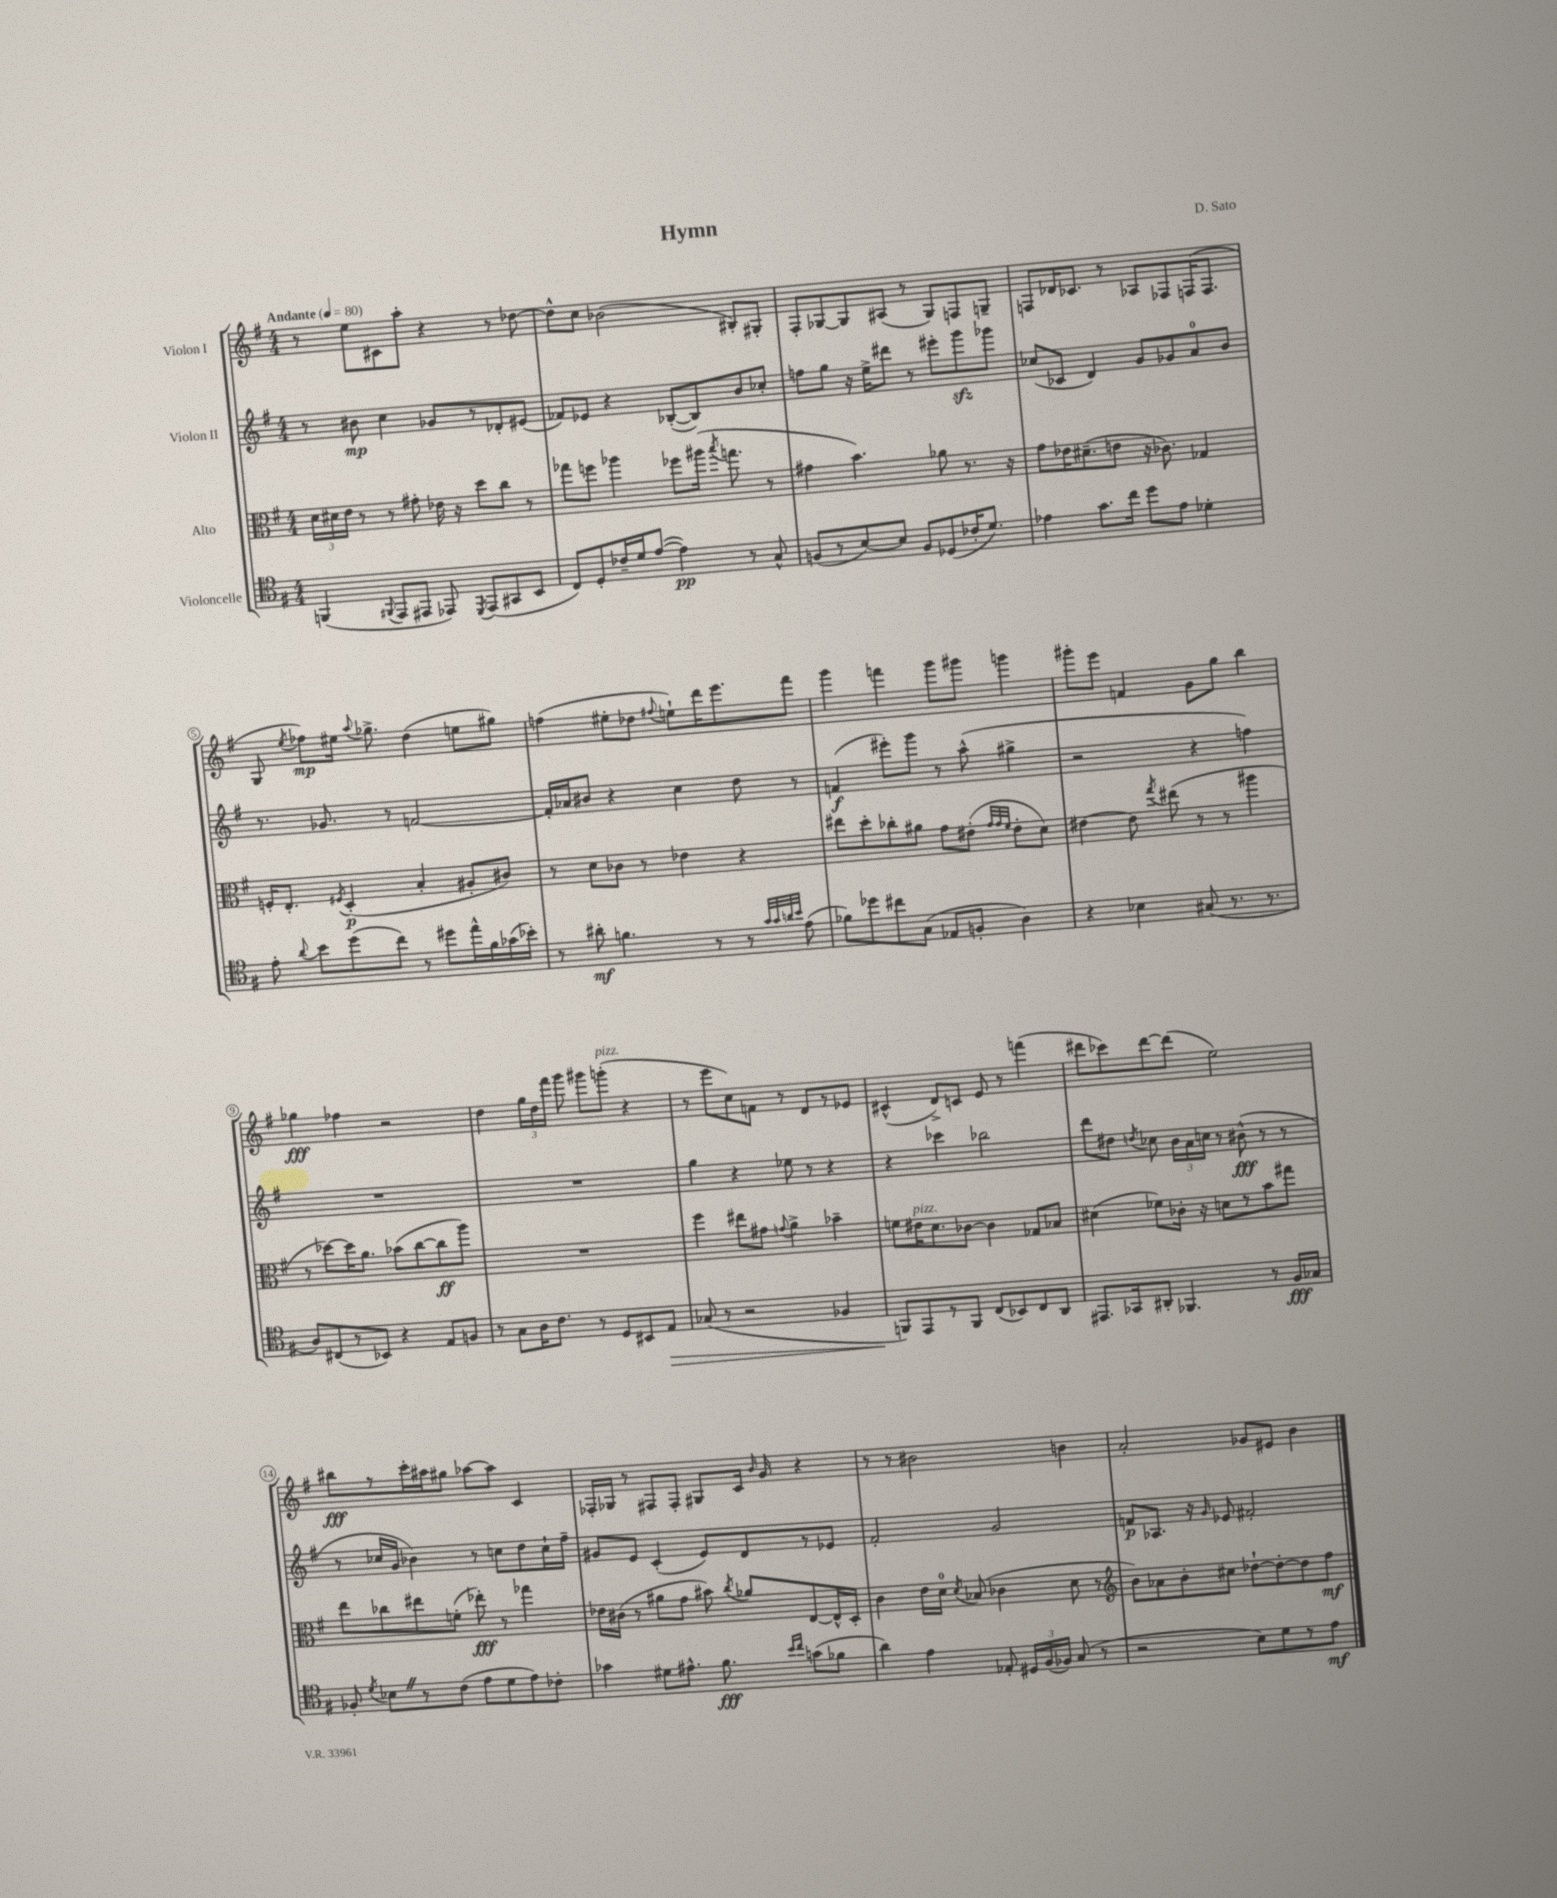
\header { title = "Hymn" composer = "D. Sato" }
<<
\new StaffGroup <<
\new Staff = "s0" \with { instrumentName = "Violon I" } {
    \clef treble \key g \major \numericTimeSignature \time 4/4 \tempo "Andante" 4 = 80
    \autoBeamOff r8 e''8[ cis'8 a''8]-. r4 r8 des''8~ |
    des''8[-^ c''8] bes'2( bis8[-.) gis8]-. |
    fis8[-. ges8~ ges8 ais8]( r8 ges8[) f8 g8]-- |
    f8[ des'16 ces'8.] r8 aes8[ fes8 f16( f8.] |
    g8 \acciaccatura { e''8 } fes''8[\mp) eis''16] \appoggiatura { a''8 } ges''8.-> d''4( e''8[ gis''8]) |
    f''4( eis''8[-. des''8] \appoggiatura { fis''8 } e''8[-!) d'''16 e'''8. fis'''8] |
    g'''4 f'''4 g'''8[ gis'''8] g'''4 |
    gis'''8[-. e'''8] f'4 g'8[ g''8] b''4 |
    ges''4\fff fes''4 r2 |
    d''4 \tuplet 3/2 { g''16[ d''16 fis'''16] } g'''8 gis'''8[ g'''8]-.^\markup { \italic "pizz." }( r4 |
    r8 e'''8[ c''8) f'8] r8 d'8[ r8 ees'8] |
    cis'4-^( d'8[->) c'8] e'8 r8 f'''4( |
    dis'''8[ ces'''8) dis'''8~ dis'''8]( e''2) |
    bis''8[\fff r8 c'''16-. ais''16 gis''8] aes''8[~ aes''8] c'4 |
    fes16[-. ges16] r8 fis8[ fis8]-. gis8[ c'16] \grace { b'16 } g'16 r4 |
    r8 r8 bis'2 b'4 |
    a'2-. ges'8[ eis'8] b'4 \bar "|." |
}
\new Staff = "s1" \with { instrumentName = "Violon II" } {
    \clef treble \key g \major \numericTimeSignature \time 4/4
    \autoBeamOff r8 bis'8\mp c''4 ges'8[ r8 des'8-. eis'8]( |
    fes'8[) ees'8] r4 bes8[~-.( bes8) b'8 ces''8]-. |
    f''8[ g''8] r16 e''16[-> dis'''8] r8 eis'''8[-. g'''8\sfz ges'''8] |
    ces''8[( ces'8] d'4) g'8[ ges'8 a'8-0 b'8] |
    r8. ges'8. r8 f'2~ |
    f'16[-. aes'16 bis'8] r4 c''4 d''8 r8 |
    f'4\f( eis'''8[-.) g'''8] r8 a''8-^( gis''4-> |
    r2 r4 f''4) |
    R1 |
    R1 |
    g''4 r4 ees''8 r8 r4 |
    r4 ces'''4 bes''2 |
    d'''8[ dis''8] \acciaccatura { d''8 } ces''8 \tuplet 3/2 { b'16[ a'16 c''16] } r8 bis'8-^\fff( r8 r8 |
    r8 ces''16[ g'16] bes'4) r8 c''8[ d''8 c''16-! fis''16]-- |
    gis'8[ e'8] c'4-.( e'8[) d'8 r8 ees'8] |
    fis'2-. g'2 |
    f'8[\p aes8.] r16 \grace { g'16 } ees'8 fis'2-. \bar "|." |
}
\new Staff = "s2" \with { instrumentName = "Alto" } {
    \clef alto \key g \major \numericTimeSignature \time 4/4
    \autoBeamOff \tuplet 3/2 { d'16[ dis'16 e'16] } r8 r8 gis'8-. ees'16 r16 d''8[ c''8] r8 |
    ges''8[ f''8] aes''4 fes''8[ ais''16]( \acciaccatura { b''8 } g''8. r8 |
    gis'4 b'4.) aes'8 r8. r16 |
    g'8[ ees'16 dis'8.--( e'8] r16 ces'8.) ges4 |
    f16[-. e8.]-. \acciaccatura { fis8 } d4-.\p( b4-. ais8[-. cis'8]) |
    r8 d'8[ ces'8] r8 ees'4 r4 |
    eis''8[ d''8-. ces''8-. ais'8] g'8[ eis'8]-.( \grace { g'32[ g'32 fis'32] } eis'8[-. d'8]) |
    eis'4~ eis'8 \acciaccatura { g''8 } eis''8( r8 r8 ais''4 |
    r8 des''8[~) des''16 a'8.] bes'8[( c''8~ c''8\ff a''8]) |
    R1 |
    fis''4 eis''8[ gis'8] \appoggiatura { g'8 } a'4-> bes'4-- |
    f'8[ eis'16^\markup { \italic "pizz." } d'8. ces'8]~ ces'4 ges8[ bes8] |
    dis'4( fes'8[) ces'16]-. r16 d'8[ r8 b'8 gis''8] |
    e''8[ ces''8 eis''8 f'8]-.( ees''8-.\fff) r8 ges''4 |
    ees'16[ cis'16]( r8 ais'8[ g'8] bis'8) \acciaccatura { c''8 } aes'8[ e8~ e16-^ d16]-. |
    c'4 e'16[ d'16]-0 \acciaccatura { d'8 } bes8( ces'4 d'8 r8 |
    \clef treble b'8[) aes'8 b'8-. cis''8] des''8[~-! des''8~-. des''8 fis''8]\mf \bar "|." |
}
\new Staff = "s3" \with { instrumentName = "Violoncelle" } {
    \clef tenor \key g \major \numericTimeSignature \time 4/4
    \autoBeamOff f,4( \appoggiatura { fis,8 } e,8[ eis,8] ees,8) \acciaccatura { d,8 } ees,8[( gis,8 b,8] |
    c8[) d8-. ces'16-- d'16 e'8]~( e'4\pp) r8 g8-^ |
    f8[( r8 b8~) b8] f8[ des8( ces'16-. d'8.]) |
    ees'4 g'8.[ c''16] d''8[ ees'8] des'4-. |
    e'8-. \appoggiatura { a'8 } b'8[ d''8( c''8]) r8 dis''8[ e''16-^ fis'16 ges'16( bes'16]-.) |
    r8 ais'8-.\mf f'4. r8 r8 \grace { g'32[ g'32 a'32 b'32] } e'8( |
    fes'8[) des''8 cis''8 g8]( ees8[ f8]-. a4) |
    r4 bes4 gis8( r8. r8. |
    a8[) cis8( r8 bes,8]) r4 e8[ f8] |
    r8 g8[ a16 c'8.] r8 d8[ bis,8 e8]\> |
    ges8( r8 r2 fes4 |
    f,8[\!) e,8 r8 f,8] c8[( bes,8) c8 a,8] |
    eis,8.[ ges,16 ais,8]-. fes,4. r8 fis16[\fff ges16] |
    fes8-. \acciaccatura { d'8 } bes8[ \once \override BreathingSign.text = \markup { \musicglyph "scripts.caesura.straight" } \breathe r8 c'8]( e'8[ d'8 e'8) ces'8]-. |
    ges'4 dis'8[ eis'8.]-^ fis'8.\fff \grace { b'16[ c''16] } g'8[( fes'8] |
    a'4) e'4 ees8-. \tuplet 3/2 { dis16[ fis16( fes16]) } g8( r8 |
    r2 b8[) d'8 r8 e'8]\mf \bar "|." |
}
>>
>>
\layout { \context { \Score \override BarNumber.stencil = #(make-stencil-circler 0.1 0.3 ly:text-interface::print) } }
